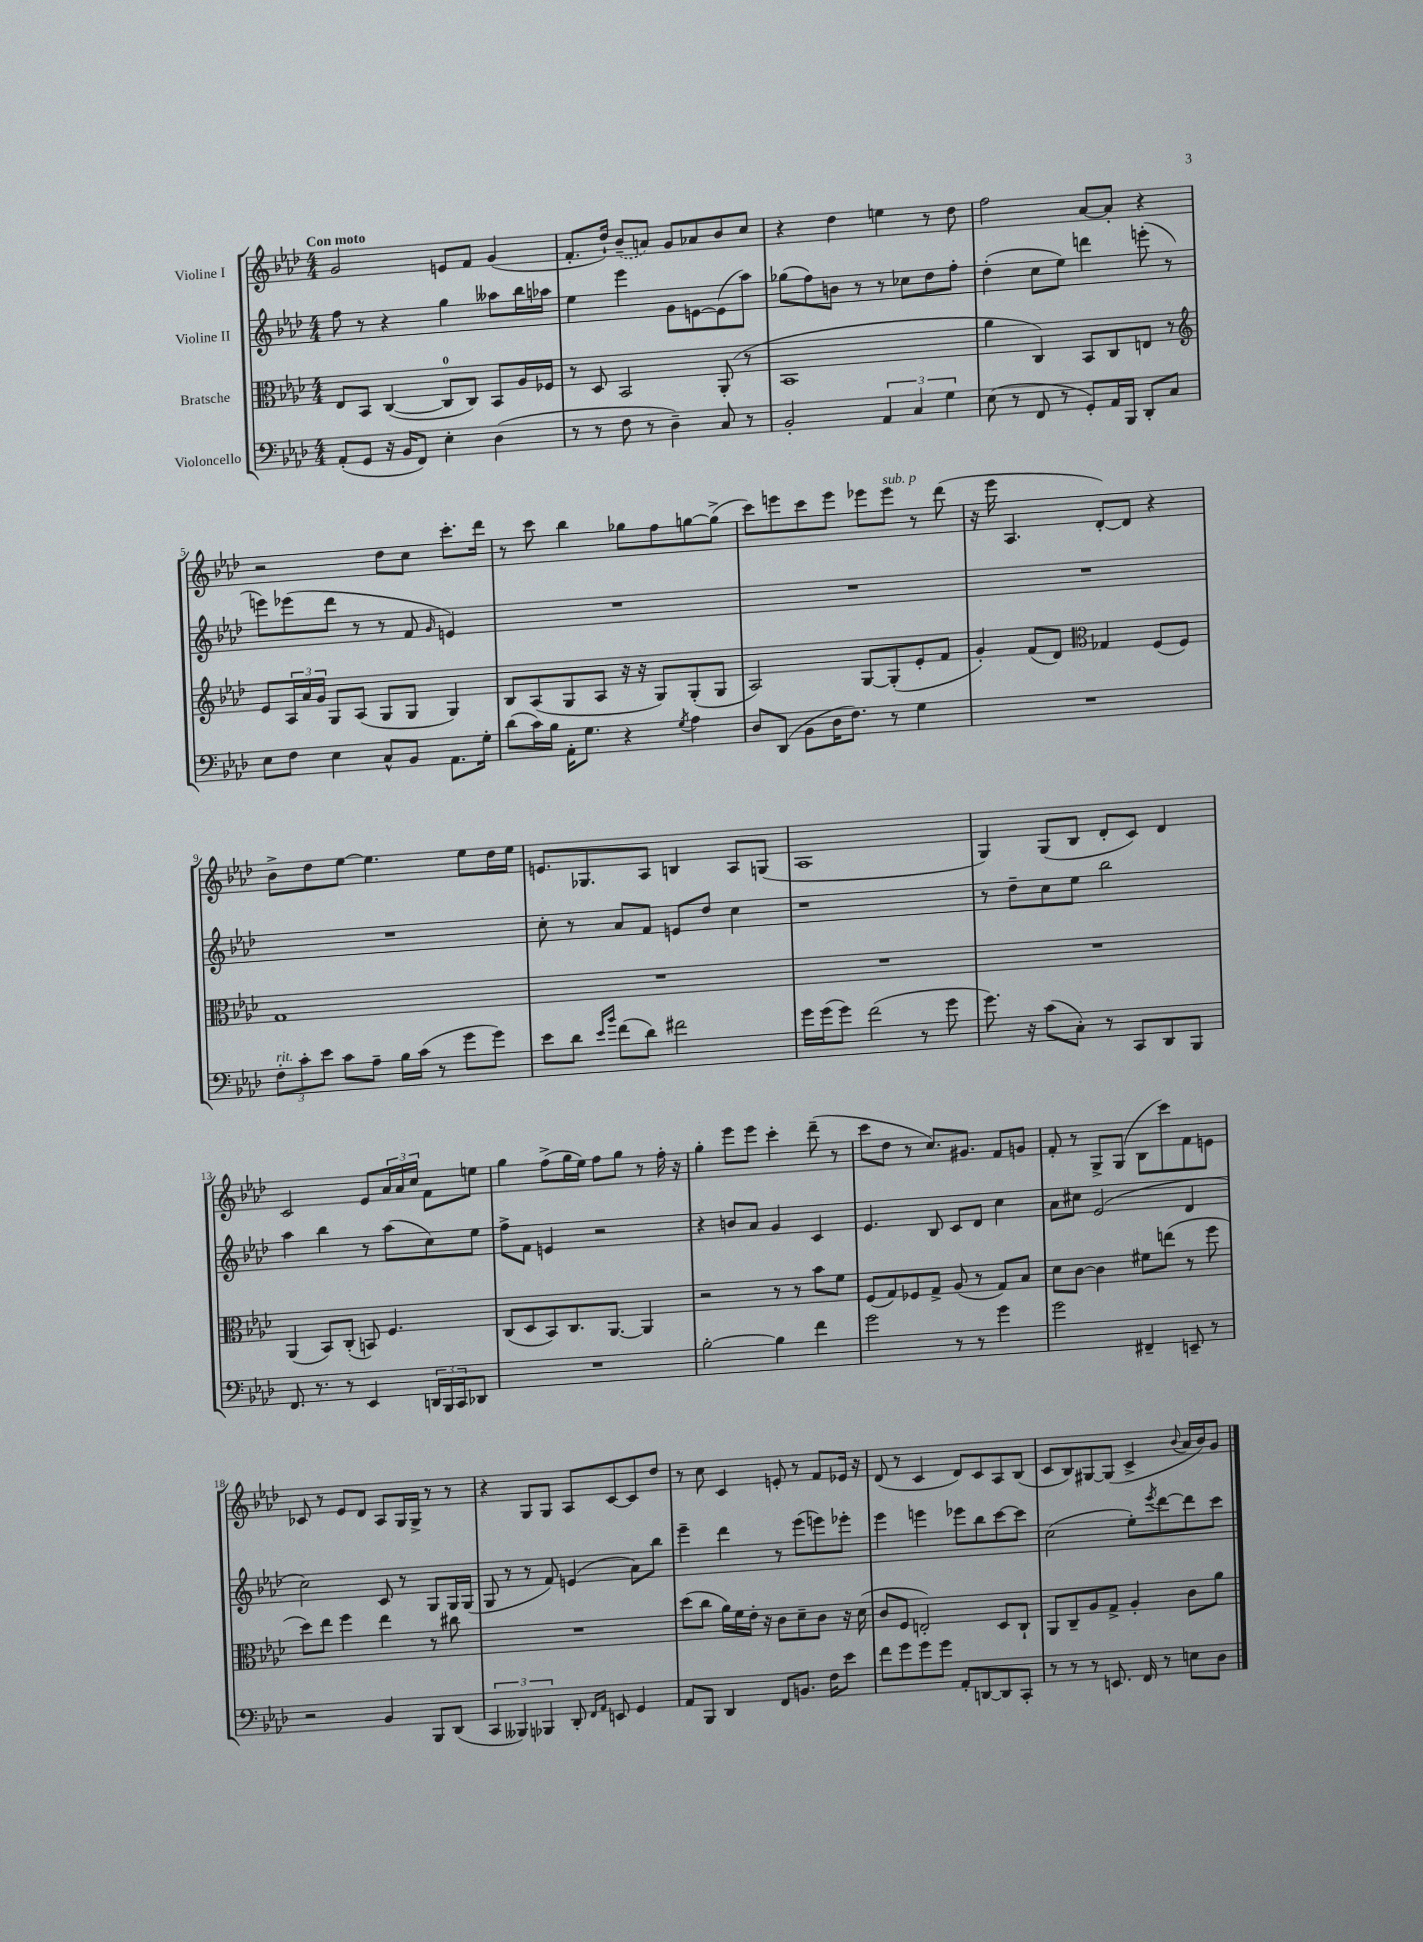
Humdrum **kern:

**kern	**kern	**kern	**kern
*part4	*part3	*part2	*part1
*staff4	*staff3	*staff2	*staff1
*I"Violoncello	*I"Bratsche	*I"Violine II	*I"Violine I
*clefF4	*clefC3	*clefG2	*clefG2
*k[b-e-a-d-]	*k[b-e-a-d-]	*k[b-e-a-d-]	*k[b-e-a-d-]
*M4/4	*M4/4	*M4/4	*M4/4
=1	=1	=1	=1
!	!	!	!LO:TX:a:B:t=Con moto
(8AA-'/L	8E-/L	8ff\	2g/
8GG/J	8BB-/J	8r	.
16r	([4C/	4r	.
16BB-/KL	.	.	.
8FF/J)	.	.	.
4E-'\	8C/L]	4gg\	8en/L
.	8C/J)	.	8f/J
(4D-\	8BB-/L	8aa--X\L	(4g/
.	16A-/L	16bb-\L	.
.	16F-X/JJ	16aa-X\JJ	.
=2	=2	=2	=2
8r	8r	4ee-\	8.f'/L
8r	8D-/	.	.
.	.	.	16dd-`/Jk)
8F\	2BB-/	4eee-\	(8b-~/L
8r	.	.	8an/J)
4D-~\)	.	8g\L	8g/L
.	.	[8en\	8a-X/
8C/	(8AA-'/	(8e\]	8b-/
8r	8r	8aa-\J)	8cc/J
=3	=3	=3	=3
2BB-'/	1BB-	(8gg-X\L	4r
.	.	8ff\)	.
.	.	8bn\J	4dd-\
.	.	8r	.
6AA-/	.	8r	4een\
.	.	8cc-X\L	.
6C/	.	.	.
.	.	8dd-\	8r
6G\	.	.	.
.	.	8ff'\J	8dd-\
=4	=4	=4	=4
(8E-\	4a-\	(4dd-'\	2ff\
8r	.	.	.
8FF/	4C/)	8cc\L	.
8r	.	8ee-\J)	.
8GG'/L)	8BB-/L	4dddn\	[8a-/L
16AA-/L	8C/	.	8a-'/J]
16BBB-/JJ	.	.	.
8DD-'/L	8En/J	(8eeen'\	4r
8C/J	8r	8r	.
!!LO:LB:g=z
=5	=5	=5	=5
*	*clefG2	*	*
8E-\L	8e-/L	8eeen\L)	2r
8F\J	24A-/L	(8eee-X\	.
.	24a-/	.	.
.	24g/JJ	.	.
4E-\	8G/L	8ddd-\J	.
.	(8A-/J	8r	.
8C^^/L	8G/L	8r	8dd-\L
8BB-/J	8G/J	8f/	8cc\J
.	.	16qqg/	.
8.AA-\L	4G/)	4en/)	8.ccc'\L
16G'\Jk	.	.	16ddd-\Jk
=6	=6	=6	=6
(8d-\L	8B-/L	1r	8r
16c\L)	(8A-/	.	8ccc\
16B-\JJ	.	.	.
16AA-'\KL	8G/	.	4bb-\
8.G\J	.	.	.
.	8A-/J	.	.
4r	16r	.	8gg-X\L
.	16r	.	.
.	8G/L)	.	8ff\
8qG/	.	.	.
4A-\	(8G'/	.	[8ggn\
.	8G/J	.	(8gg^\J]
=7	=7	=7	=7
8D-/L	2A-/)	1r	8ccc\L)
(8DD-/J	.	.	8eeen\
8BB-\L	.	.	8ccc\
16D-\K	.	.	8eee\J
8.F\J)	.	.	.
.	[8G/L	.	8eee-X\L
!	!	!	!LO:TX:a:i:t=sub. p
8r	(8G'/]	.	8eee-\J
4G\	8e-'/	.	8r
.	8f/J	.	(8ddd-\
=8	=8	=8	=8
1r	4g'/)	1r	16r
.	.	.	16eee-\
.	.	.	4.A-/
.	(8f/L	.	.
.	8d-/J)	.	.
*	*clefC3	*	*
.	4G-X/	.	[8d-'/L)
.	.	.	8d-/J]
.	(8F/L	.	4r
.	8F/J)	.	.
!!LO:LB:g=z
=9	=9	=9	=9
!LO:TX:a:i:t=rit.	!	!	!
12F'\L	1G	1r	8b-^\L
12c'\	.	.	.
.	.	.	8dd-\
12e-\J	.	.	.
8c\L	.	.	[8ee-\J
8A-~\J	.	.	4.ee-\]
16B-\LL	.	.	.
(16c\JJ	.	.	.
8r	.	.	.
8g\L	.	.	8ee-\L
8g\J)	.	.	16dd-\L
.	.	.	16ee-\JJ
=10	=10	=10	=10
8e-\L	1r	8cc'\	8.en/L
8d-\J	.	8r	.
.	.	.	8.G-X/
16qqe-/LL	.	.	.
16qqb-/JJ	.	.	.
(8f\L	.	8a-/L	.
8d-\J)	.	8f/J	8A-/J
2f#X\	.	8en/L	4Bn/
.	.	8dd-/J	.
.	.	4cc\	8A-/L
.	.	.	(8Gn/J
=11	=11	=11	=11
16g\LL	1r	1r	1A-
(16g\J	.	.	.
8g\J)	.	.	.
(2f\	.	.	.
8r	.	.	.
8g\	.	.	.
=12	=12	=12	=12
8.g\)	1r	8r	4G/)
.	.	8dd-~\L	.
16r	.	.	.
(8c\L	.	8cc\	(8G/L
8C'\J)	.	8ee-\J	8B-/J
8r	.	2bb-\	8d-'/L
8CC/L	.	.	8c/J)
8DD-/	.	.	4d-/
8BBB-/J	.	.	.
!!LO:LB:g=z
=13	=13	=13	=13
8.FF/	(4AA-/	4aa-\	2c/
8.r	.	.	.
.	8BB-/L)	4bb-\	.
8r	(8C'/J	.	.
4EE-/	8BBn/)	8r	8e-/L
.	4.F/	(8aa-\L	24a-/L
.	.	.	24a-/
.	.	.	24cc/JJ
24DDn/LL	.	8cc\)	8f\L
24BBB-/	.	.	.
24CC/J	.	.	.
8DD-X/J	.	8ee-\J	8een\J
=14	=14	=14	=14
1r	(8C/L	8ff^\L	4gg\
.	8D-/	8f\J	.
.	8BB-/)	4en/	(8ff^\L
.	8.C/	.	16gg\L
.	.	.	16ee-\JJ)
.	.	2r	8ff\L
.	[8.AA-/J	.	.
.	.	.	8gg\J
.	4AA-/]	.	8r
.	.	.	16ff'\
.	.	.	16r
=15	=15	=15	=15
[2B-'\	2r	4r	4gg'\
.	.	8bn/L	8eee-\L
.	.	8a-/J	8eee-\J
4B-\]	8r	4g/	4ccc'\
.	8r	.	.
4f\	8b-\L	4c/	(8ddd-~\
.	8f\J	.	8r
=16	=16	=16	=16
2g\	(8F/L	4.e-/	8ccc\L
.	8G/)	.	8dd-\J
.	8F-X/	.	8r
.	8G^/J	8B-/	8.cc/L)
8r	(8A-/	8c/L	.
.	.	.	8.g#X/J
8r	8r	8d-/J	.
4g\	8G/L)	4cc\	8f/L
.	8B-/J	.	8gn/J
=17	=17	=17	=17
2g\	8d-\L	8a-\L	8f'/
.	[8c\J	8cc#X\J	8r
.	4c\]	(2e-/	8G^/L
.	.	.	(8G/J
4FF#X~/	8f#X\L	.	8B-\L
.	(8een\J	.	8ccc\)
8EEn~/	8r	4d-/	8f\
8r	8ff\	.	8en\J
!!LO:LB:g=z
=18	=18	=18	=18
2r	8dd-\L)	2cc\)	8c-X/
.	8ee-\J	.	8r
.	4ff\	.	8e-/L
.	.	.	8d-/J
4BB-/	4ee-\	8c/	8A-/L
.	.	8r	16G/L
.	.	.	16G^/JJ
8BBB-/L	8r	8G/L	8r
(8DD-/J	8cc#X\	16G/L	8r
.	.	(16G/JJ	.
=19	=19	=19	=19
6CC/	1r	8G/	4r
.	.	8r	.
6BBB--X/)	.	.	.
.	.	8r	8G/L
6BBB-X/	.	.	.
.	.	8f/)	8G/J
8DD-'/	.	(4en/	8A-/L
16qqFF/LL	.	.	.
16qqAA-/JJ	.	.	.
8EEn/	.	.	[8c/
4GG/	.	8a-\L)	8c/]
.	.	8bb-\J	8dd-/J
=20	=20	=20	=20
8AA-/L	(8dd-\L	4eee-~\	8r
8BBB-/J	8cc\J	.	8cc\
4DD-/	16a-\LL)	4ddd-\	4c/
.	16f\	.	.
.	16e-'\JJ	.	.
.	16r	.	.
8FF/L	8c\L	8r	8en'/
8.BBn/J	8d-~\	(8eee-\L	8r
.	8c\J	8eeen\)	8f/L
16F\KL	.	.	.
8e-\J	16r	8eee-X'\J	16e-X/Jk
.	(16d-\	.	16r
=21	=21	=21	=21
8f\L	8c/L	4eee-\	(8d-/
8g\	8F/J	.	8r
8g\	2En'/)	4eeen\	4c/
8g\J	.	.	.
8AA-'/L	.	8eee-X\L	8d-/L)
[8DDn/	.	8bb-\	8c/
8DD/]	8D-/L	[8ccc\	8A-/
8CC'/J	8C`/J	8ccc\J]	(8B-/J
=22	=22	=22	=22
8r	8AA-/L	(2cc\	8c/L
8r	8C~/	.	8B-/)
8r	8A-/	.	[8G#X/
8.EEn/	8G^/J	.	(8G#/J]
.	4A-'/	8ee-'\L)	4c^/
16FF/	.	.	.
.	.	8qeee-/	.
8r	.	[8ddd-\	.
.	.	.	8qqb-/
8En\L	8c\L	8ddd-\]	16a-/LL
.	.	.	16b-/J)
8D-\J	8a-\J	8ccc\J	8g/J
==	==	==	==
*-	*-	*-	*-
